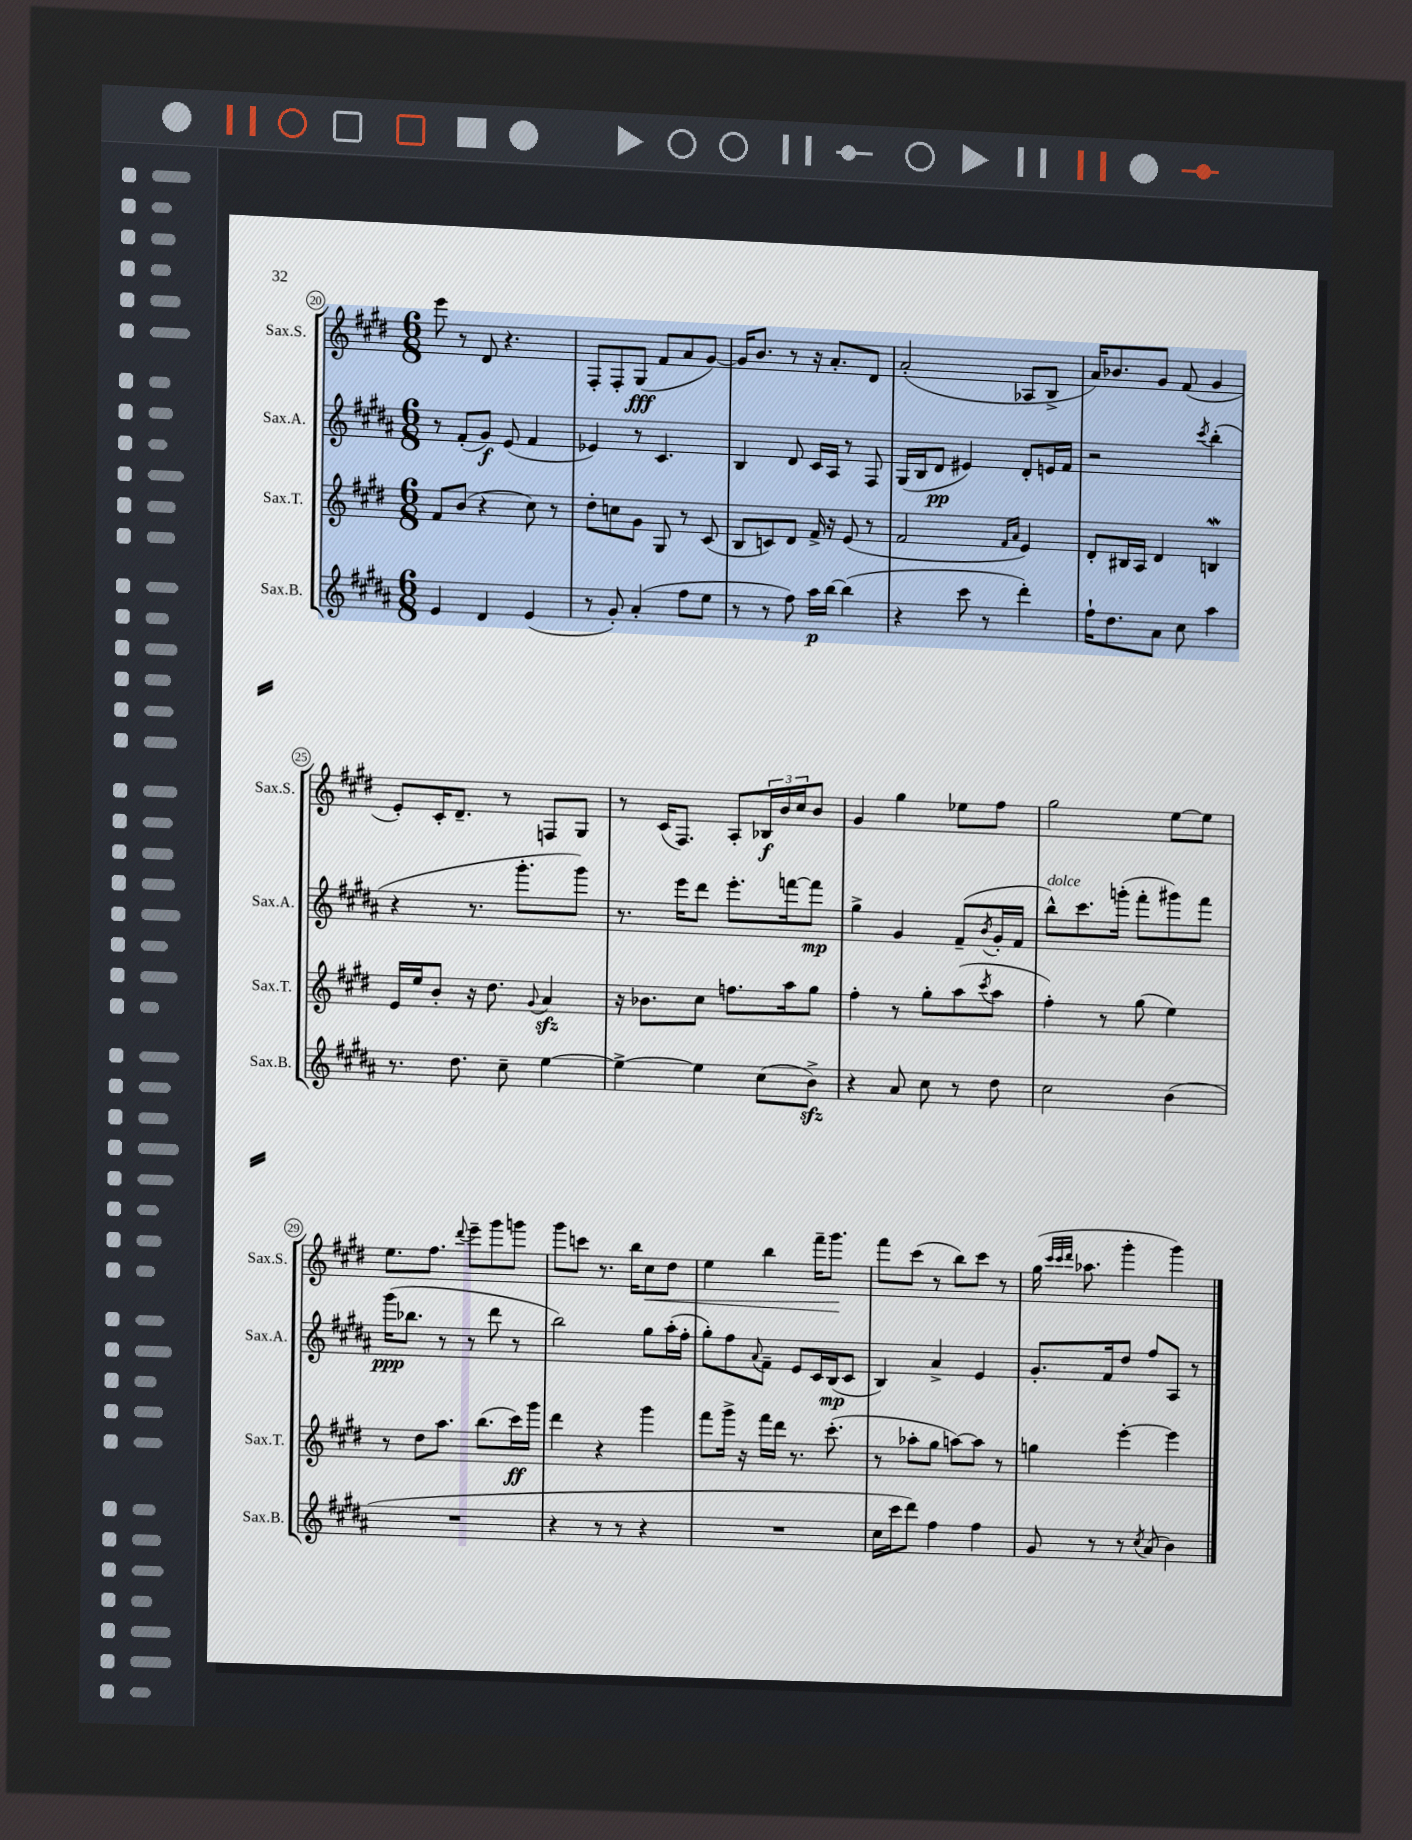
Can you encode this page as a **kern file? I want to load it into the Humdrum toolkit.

**kern	**dynam	**kern	**dynam	**kern	**dynam	**kern	**dynam
*part4	*part4	*part3	*part3	*part2	*part2	*part1	*part1
*staff4	*staff4	*staff3	*staff3	*staff2	*staff2	*staff1	*staff1
*I"Sax.B.	*	*I"Sax.T.	*	*I"Sax.A.	*	*I"Sax.S.	*
*I'Sax.B.	*	*I'Sax.T.	*	*I'Sax.A.	*	*I'Sax.S.	*
*clefG2	*	*clefG2	*	*clefG2	*	*clefG2	*
*k[f#c#g#d#a#]	*	*k[f#c#g#d#]	*	*k[f#c#g#d#a#]	*	*k[f#c#g#d#]	*
*M6/8	*	*M6/8	*	*M6/8	*	*M6/8	*
=20	=20	=20	=20	=20	=20	=20	=20
4e/	.	8f#/L	.	8r	.	8eee\	.
.	.	(8b/J	.	(8f#'/L	.	8r	.
4d#/	.	4r	.	8g#/J)	f	8d#/	.
.	.	.	.	(8e/	.	4.r	.
(4e/	.	8cc#\)	.	4f#/	.	.	.
.	.	8r	.	.	.	.	.
=21	=21	=21	=21	=21	=21	=21	=21
8r	.	8dd#'\L	.	4e-X/)	.	8F#'/L	.
8g#'/)	.	8ccn\	.	.	.	8F#'/	.
(4a#'/	.	8g#\J	.	8r	.	(8G#/J	fff
.	.	8G#/	.	4.c#/	.	8f#/L	.
8ff#\L	.	8r	.	.	.	8a/	.
8ee\J	.	(8c#/	.	.	.	[8g#/J)	.
=22	=22	=22	=22	=22	=22	=22	=22
8r	.	8B/L	.	4B/	.	16g#/KL]	.
.	.	.	.	.	.	8.b/J	.
8r	.	8cn/)	.	.	.	.	.
8ff#\)	.	8d#/J	.	8d#/	.	8r	.
16aa#\LL	p	16f#^/	.	16c#/LL	.	16r	.
[16bb\JJ	.	16r	.	16A#/JJ	.	8.a'/L	.
(4bb\]	.	(8e/	.	8r	.	.	.
.	.	8r	.	8F#/	.	8d#/J	.
=23	=23	=23	=23	=23	=23	=23	=23
4r	.	2f#/	.	(16G#/LL	.	(2a'/	.
.	.	.	.	16B/J	.	.	.
.	.	.	.	8d#/J	pp	.	.
8ccc#\	.	.	.	4e#X/)	.	.	.
8r	.	.	.	.	.	.	.
.	.	16qqf#/LL	.	.	.	.	.
.	.	16qqa/JJ	.	.	.	.	.
4ddd#'\)	.	4e/)	.	8d#'/L	.	8A-X/L	.
.	.	.	.	16en/L	.	8B^/J	.
.	.	.	.	16f#/JJ	.	.	.
=24	=24	=24	=24	=24	=24	=24	=24
16ff#`\KL	.	8d#'/L	.	2r	.	16a/KL)	.
8.dd#\	.	.	.	.	.	8.b-X/	.
.	.	16B#X/L	.	.	.	.	.
.	.	16A/JJ	.	.	.	.	.
8a#\J	.	4d#/	.	.	.	8g#/J	.
8cc#\	.	.	.	.	.	(8f#/	.
.	.	.	.	8qccc#/	.	.	.
4aa#\	.	4BnW/	.	(4bb'\	.	4g#/	.
!!LO:LB:g=z
=25	=25	=25	=25	=25	=25	=25	=25
8.r	.	16e/LL	.	4r	.	8e'/L)	.
.	.	16ee/J	.	.	.	.	.
.	.	8b'/J	.	.	.	16c#'/K	.
8.dd#\	.	.	.	.	.	8.d#~/J	.
.	.	16r	.	8.r	.	.	.
.	.	8.dd#\	.	.	.	.	.
8cc#~\	.	.	.	.	.	8r	.
.	.	.	.	8.ggg#'\L	.	.	.
.	.	8qqg#/	.	.	.	.	.
[4ee\	.	4azz/	.	.	.	8Fn/L	.
.	.	.	.	8ggg#\J)	.	8G#/J	.
=26	=26	=26	=26	=26	=26	=26	=26
4ee^\_	.	16r	.	8.r	.	8r	.
.	.	8.b-X\L	.	.	.	.	.
.	.	.	.	.	.	(16c#/KL	.
.	.	.	.	16eee\KL	.	8.F#/J)	.
4ee\]	.	8cc#\J	.	8ddd#\J	.	.	.
.	.	8.ffn\L	.	8.eee'\L	.	8A'/L	.
(8cc#\L	.	.	.	.	.	24B-X/L	f
.	.	.	.	.	.	24b/	.
.	.	16aa\k	.	[16fffn\k	.	.	.
.	.	.	.	.	.	24cc#/J	.
8bzz^\J)	.	8gg#\J	.	8fff\J]	mp	8b/J	.
=27	=27	=27	=27	=27	=27	=27	=27
4r	.	4ff#'\	.	4gg#^\	.	4g#/	.
8a#/	.	8r	.	4g#/	.	4gg#\	.
8cc#\	.	8gg#'\L	.	.	.	.	.
8r	.	(8aa\	.	(8f#~/L	.	8ee-X\L	.
.	.	8qccc#/	.	8qb/	.	.	.
8dd#\	.	8aa\J	.	16g#'/L	.	8ff#\J	.
.	.	.	.	16f#/JJ	.	.	.
=28	=28	=28	=28	=28	=28	=28	=28
!	!	!	!	!LO:TX:a:i:t=dolce	!	!	!
2cc#\	.	4ff#'\)	.	8bb^^\L)	.	2gg#\	.
.	.	.	.	8.ccc#\	.	.	.
.	.	8r	.	.	.	.	.
.	.	.	.	(16gggn'\Jk	.	.	.
.	.	(8gg#\	.	8fff#'\L	.	.	.
(4b\	.	4ee\)	.	8ggg#X\)	.	[8ee\L	.
.	.	.	.	8fff#\J	.	8ee\J]	.
!!LO:LB:g=z
=29	=29	=29	=29	=29	=29	=29	=29
2.r	.	8r	.	(16ggg#\KL	ppp	8.ee\L	.
.	.	.	.	8.bb-X\J	.	.	.
.	.	8dd#\L	.	.	.	.	.
.	.	.	.	.	.	8.ff#\J	.
.	.	8.aa\J	.	8r	.	.	.
.	.	.	.	.	.	8qqddd#/	.
.	.	.	.	8r	.	8eee~\L	.
.	.	(8.bb\L	.	.	.	.	.
.	.	.	.	8ddd#\	.	8ggg#\	.
.	.	16ccc#\L)	ff	8r	.	8gggn\J	.
.	.	16ggg#\JJ	.	.	.	.	.
=30	=30	=30	=30	=30	=30	=30	=30
4r	.	4ddd#\	.	2bb\)	.	8ggg#\L	.
.	.	.	.	.	.	8cccn\J	.
8r	.	4r	.	.	.	8.r	.
8r	.	.	.	.	.	.	.
.	.	.	.	.	.	16bb\KL	.
!	!	!	!	!	!	!	!LO:HP:b
4r	.	4ggg#\	.	8gg#\L	.	8cc#\	<
.	.	.	.	(16aa#'\L	.	8dd#\J	.
.	.	.	.	16ff#'\JJ	.	.	.
=31	=31	=31	=31	=31	=31	=31	=31
2.r	.	8fff#\L	.	8gg#'\L)	.	4ee\	.
.	.	16ggg#^\Jk	.	8ff#\	.	.	.
.	.	16r	.	.	.	.	.
.	.	.	.	8qqa#/	.	.	.
.	.	16fff#\LL	.	8f#~\J	.	4bb\	.
.	.	16ddd#\JJ	.	.	.	.	.
.	.	8.r	.	8e/L	.	.	.
.	.	.	.	16c#/L	.	16fff#~\KL	.
.	.	(8.ccc#'\	.	(16B/J	mp	8.ggg#\J	.
.	.	.	.	8c#/J	.	.	.
.	.	.	.	.	.	.	[
=32	=32	=32	=32	=32	=32	=32	=32
16cc#\LL	.	8r	.	4B/)	.	8fff#\L	.
16ccc#\J	.	.	.	.	.	.	.
8ddd#\J)	.	8aa-X'\L	.	.	.	(8ccc#\J	.
4ff#\	.	8gg#\J	.	4a#^/	.	8r	.
.	.	[8aan\L)	.	.	.	8bb\L)	.
4ff#\	.	8aa\J]	.	4e/	.	8ccc#\J	.
.	.	8r	.	.	.	8r	.
=33	=33	=33	=33	=33	=33	=33	=33
8g#/	.	4ggn\	.	8.g#'/L	.	(16gg#\	.
.	.	.	.	.	.	32qqccc#/LLL	.
.	.	.	.	.	.	32qqccc#/	.
.	.	.	.	.	.	32qqddd#/JJJ	.
.	.	.	.	.	.	8.aa-X\	.
8r	.	.	.	.	.	.	.
.	.	.	.	16f#/k	.	.	.
8r	.	[4eee'\	.	8dd#/J	.	4ggg#'\	.
8qcc#/	.	.	.	.	.	.	.
(8a#/	.	.	.	8ff#/L	.	.	.
4b\)	.	4eee\]	.	8A#/J	.	4ggg#\)	.
.	.	.	.	8r	.	.	.
==	==	==	==	==	==	==	==
*-	*-	*-	*-	*-	*-	*-	*-
